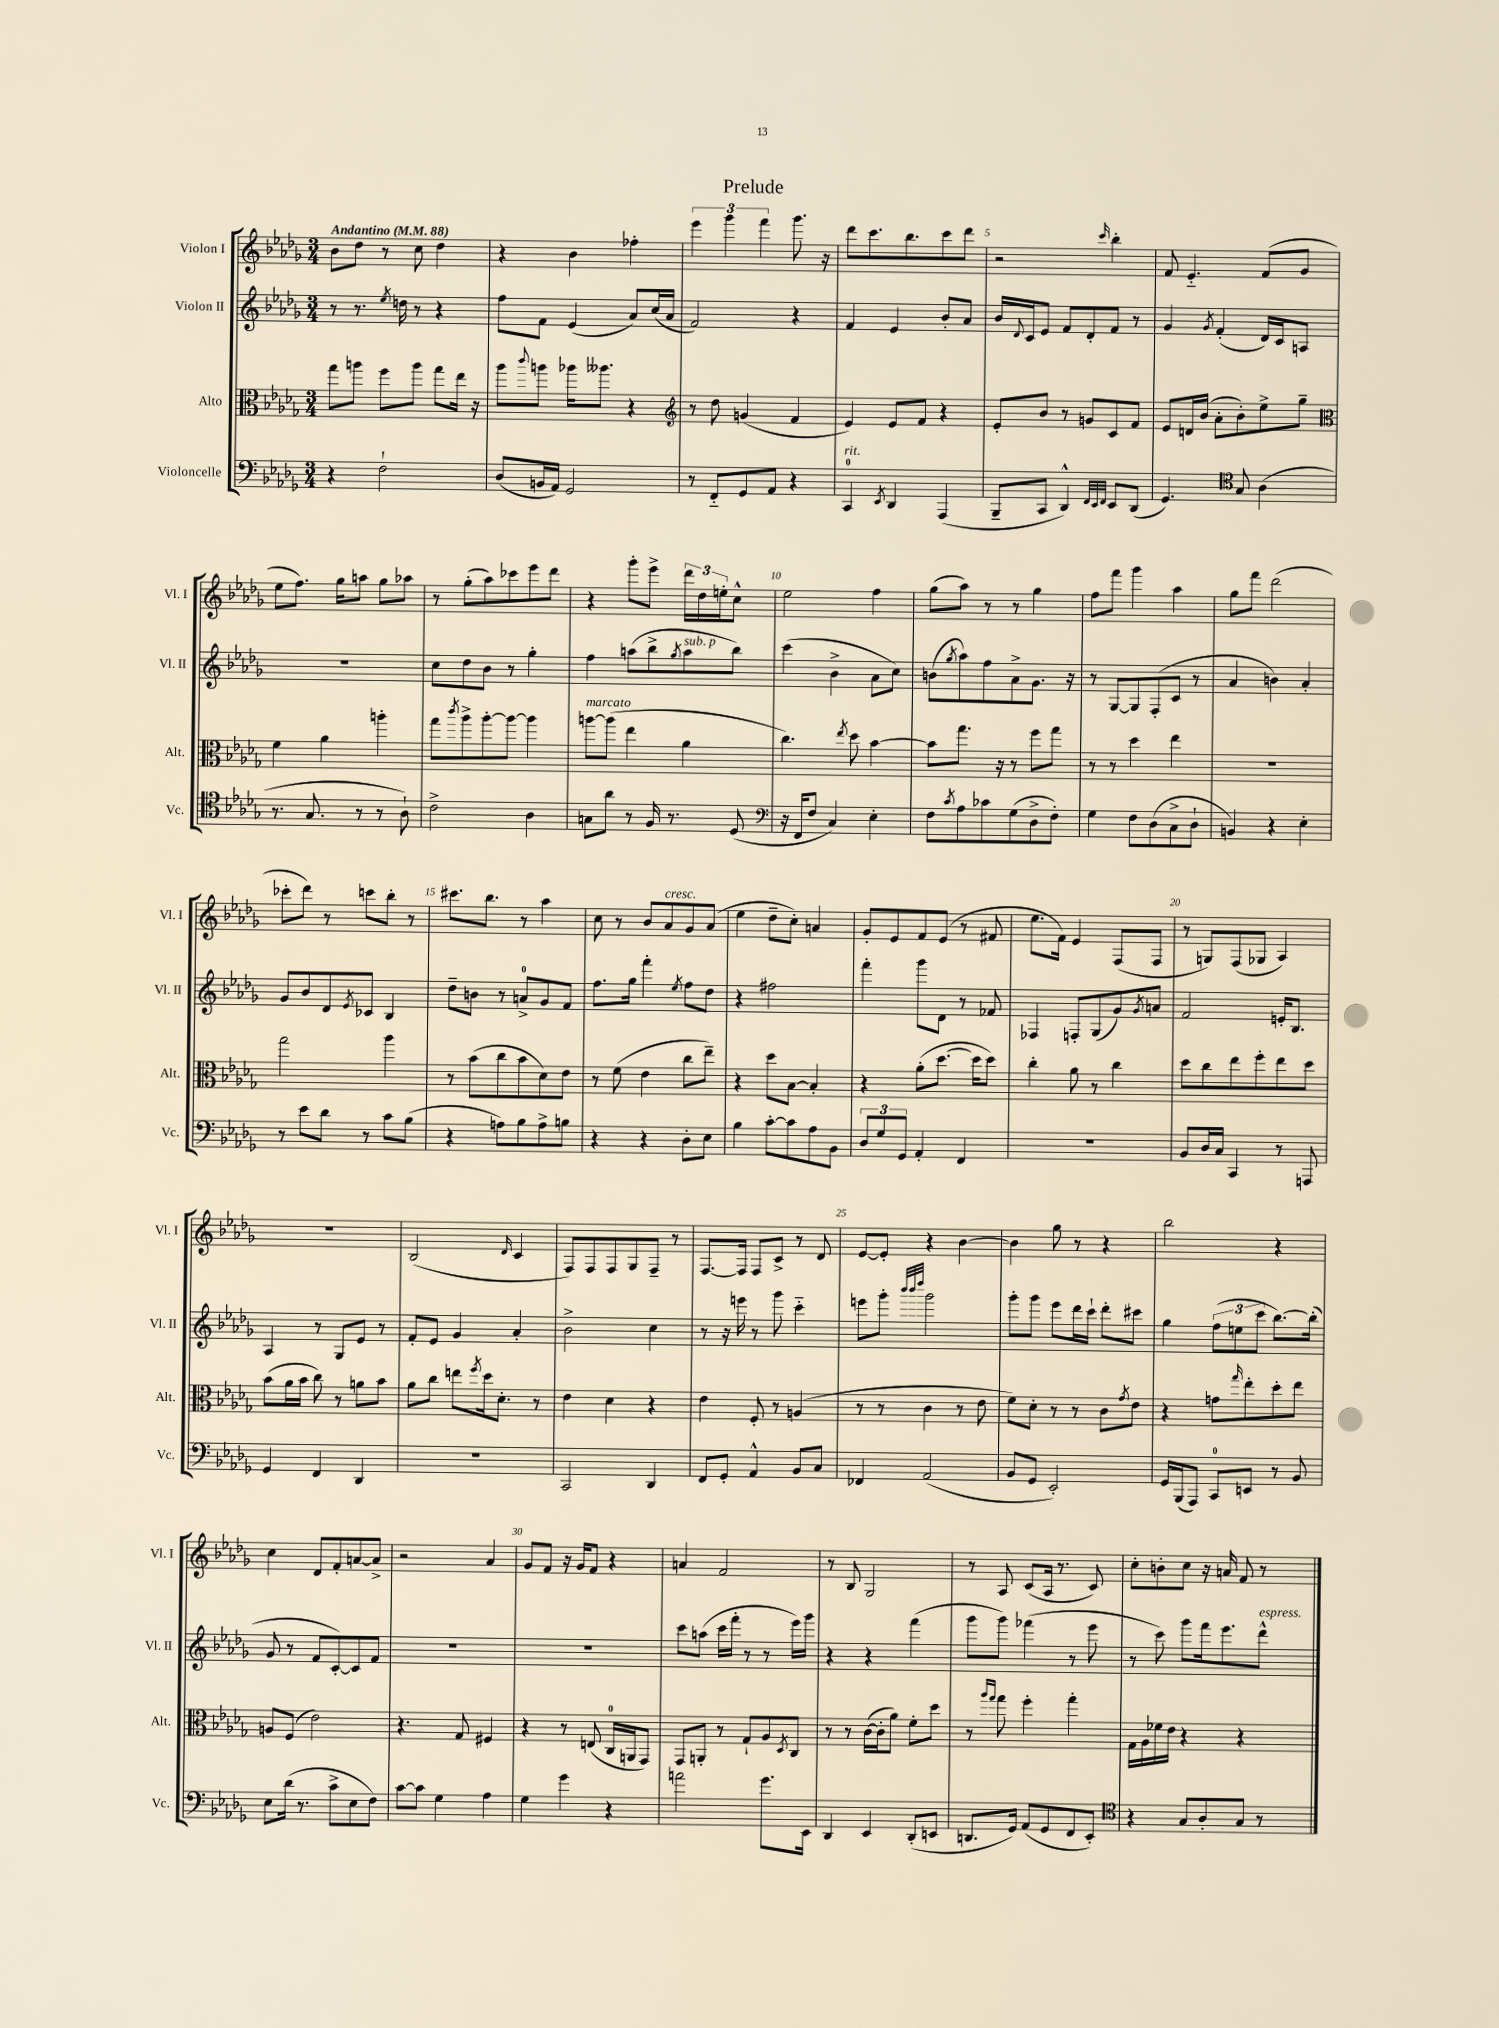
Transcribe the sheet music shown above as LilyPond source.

\header { title = "Prelude" }
<<
\new StaffGroup <<
\new Staff = "s0" \with { instrumentName = "Violon I" shortInstrumentName = "Vl. I" } {
    \clef treble \key des \major \numericTimeSignature \time 3/4 \tempo "Andantino" 4 = 88
    bes'8 des''8 r8 c''8 des''4 |
    r4 bes'4 fes''4-. |
    \tuplet 3/2 { ees'''4 ges'''4 f'''4 } ges'''8. r16 |
    des'''8 c'''8. bes''8. c'''8 des'''8 |
    r2 \grace { c'''16 } bes''4-. |
    f'8 ees'4.-_ f'8( ges'8 |
    ees''8 f''8.) ges''16 a''8 ges''8 aes''8 |
    r8 ges''8-.( aes''8) ces'''8 ees'''8 des'''8 |
    r4 ges'''8-. ees'''8-> \tuplet 3/2 { des'''16 des''16 e''16-. } c''8-^ |
    ees''2 f''4 |
    ges''8( aes''8) r8 r8 ges''4 |
    f''8 f'''8 ges'''4 aes''4 |
    ges''8 f'''8 des'''2( |
    ces'''8-. des'''8) r8 c'''8 bes''8-. r8 |
    cis'''8. bes''8. r8 aes''4 |
    c''8 r8 bes'8 aes'8^\markup { \italic "cresc." } ges'8 aes'8( |
    ees''4 des''8-- c''8-.) a'4 |
    ges'8-. ees'8 f'8 ees'8( r8 fis'8 |
    ees''8. f'16) ees'4 f8( f8 |
    r8 g8) f8( ges8 aes4) |
    R2. |
    bes2( \grace { des'16 } c'4 |
    f8) f8 f8 ges8 f8-- r8 |
    f8.~ f16 f8 c'8-> r8 des'8 |
    ees'8~ ees'8-. r4 bes'4~ |
    bes'4 ges''8 r8 r4 |
    bes''2 r4 |
    c''4 des'8 f'8-. a'8~ a'8-> |
    r2 aes'4 |
    ges'8 f'8 r16 ges'16 f'8 r4 |
    a'4 f'2 |
    r8 bes8 ges2 |
    r8 aes8 c'8( aes16 r8. c'8) |
    c''8-. b'8-. c''8 r16 a'16 f'8 r8 \bar "|." |
}
\new Staff = "s1" \with { instrumentName = "Violon II" shortInstrumentName = "Vl. II" } {
    \clef treble \key des \major \numericTimeSignature \time 3/4
    r8 r8. \acciaccatura { ees''8 } d''16 r8 r4 |
    f''8 f'8 ees'4( aes'8) c''16( aes'16 |
    f'2) r4 |
    f'4 ees'4 bes'8-. aes'8 |
    bes'16 \appoggiatura { des'8 } c'16 ees'8 f'8 des'8-. f'8 r8 |
    ges'4 \acciaccatura { ges'8 } f'4-.( des'16) c'16 a8 |
    R2. |
    c''8 des''8 bes'8 r8 ges''4-. |
    f''4 a''8( bes''8-> \acciaccatura { ges''8 } a''8^\markup { \italic "sub. p" } bes''8) |
    c'''4( bes'4-> aes'8 c''8) |
    b'8( \acciaccatura { ges''8 } aes''8) f''8 aes'8-> ges'8. r16 |
    r8 ges8~ ges8 f8-.( c'8 r8 |
    aes'4 b'4) aes'4-. |
    ges'8 bes'8 des'8 \acciaccatura { ees'8 } ces'8 bes4 |
    des''8-- b'8 r8 a'8-0-> ges'8 f'8 |
    f''8. ges''16 f'''4-. \acciaccatura { ees''8 } f''8 des''8 |
    r4 fis''2 |
    f'''4-. ges'''8 des'8 r8 fes'8 |
    fes4 f8-. ges8( ges'8) \acciaccatura { ges'8 } a'8 |
    f'2 e'16-. bes8. |
    aes4 r8 ges8 ees'8 r8 |
    f'8-. ees'8 ges'4 aes'4-. |
    bes'2-> c''4 |
    r8 r16 e'''16 r8 ges'''8 c'''4-_ |
    e'''8 ges'''8-. \grace { bes'''32 bes'''32 des''''32 } ges'''2 |
    ges'''8-. ges'''8 ees'''8 des'''16 c'''16-! des'''8-. cis'''8 |
    ges''4 \tuplet 3/2 { f''8( e''8 c'''8 } bes''8.~) bes''16-.( |
    ges'8 r8 f'8 c'8~-.) c'8 f'8 |
    R2. |
    R2. |
    c'''8 a''8( c'''16 f'''16-. r8 r8 ees'''16) ges'''16 |
    r4 r4 f'''4( |
    ges'''8 ges'''8) fes'''4( r8 ees'''8 |
    r8 c'''8) ges'''8 f'''16 ees'''8. des'''8-^^\markup { \italic "espress." } \bar "|." |
}
\new Staff = "s2" \with { instrumentName = "Alto" shortInstrumentName = "Alt." } {
    \clef alto \key des \major \numericTimeSignature \time 3/4
    ges''8 a''8 f''8 a''8 ges''8 ees''16 r16 |
    aes''8 \appoggiatura { c'''8 } a''8 aes''16 aeses''8. r4 |
    \clef treble r8 des''8 g'4( f'4 |
    ees'4) ees'8 f'8 r4 |
    ees'8-. bes'8 r8 g'8 c'8 f'8 |
    ees'8 d'16 bes'16( aes'8-. bes'8-.) ees''8-> ges''8-- |
    \clef alto f'4 aes'4 a''4-. |
    ges''8 \acciaccatura { c'''8 } aes''8-> aes''8~-. aes''8~ aes''4 |
    a''8~^\markup { \italic "marcato" } a''8( ees''4 aes'4 |
    c''4.) \acciaccatura { ees''8 } des''8 bes'4~ |
    bes'8 ges''8. r16 r8 f''8 ges''8 |
    r8 r8 des''4 ees''4 |
    R2. |
    ges''2 aes''4 |
    r8 bes'8( c''8 bes'8 des'8) ees'8 |
    r8 f'8( ees'4 c''8 ees''8--) |
    r4 des''8 bes8~ bes4-. |
    r4 aes'8-.( des''8.~ des''16 des''8) |
    c''4-. aes'8 r8 c''4 |
    des''8 c''8 ees''8 f''8-. ees''8 des''8 |
    bes'8( aes'16 bes'16 c''8) r8 a'8 bes'8 |
    aes'8 c''8 e''8 \acciaccatura { f''8 } des''16 des'8.-. r8 |
    ees'4 des'4 r4 |
    ees'4 f8-. r8 a4( |
    r8 r8 c'4 r8 ees'8 |
    f'8) des'8-. r8 r8 c'8 \acciaccatura { ges'8 } ees'8 |
    r4 g'8 \grace { ges''16 } ees''8-. des''8-. ees''8 |
    a8 f8( ees'2) |
    r4. ges8 fis4 |
    r4 r8 e8( c16-0 a,16 ges,8) |
    ges,8 a,8-. r8 ges8-! aes8 \acciaccatura { des8 } c8 |
    r8 r8 c'16~( c'16-. aes'8) f'8-. des''8 |
    r8 \grace { aes''16 ges''16 } ges''8 f''4-. ges''4-. |
    ges16 aes16 fes'16 ees'16 r4 r4 \bar "|." |
}
\new Staff = "s3" \with { instrumentName = "Violoncelle" shortInstrumentName = "Vc." } {
    \clef bass \key des \major \numericTimeSignature \time 3/4
    r4 f2-! |
    des8( b,16 aes,16) ges,2 |
    r8 f,8-_ ges,8 aes,8 r4 |
    c,4-0^\markup { \italic "rit." } \acciaccatura { ees,8 } des,4 aes,,4( |
    bes,,8-- c,8 des,4-^) \grace { f,32 ees,32 f,32 } ees,8 des,8( |
    ges,4.) \clef tenor ges8 aes4( |
    r8. ges8. r8 r8 aes8-!) |
    c'2-> aes4 |
    g8 aes'8 r8 f16 r8. des8( |
    \clef bass r16 f,16 f8 c4) ees4-. |
    f8 \acciaccatura { c'8 } aes8 ces'8 ges8( des8-> f8-.) |
    ges4 f8 des8( c8-> des8-! |
    b,4) r4 ees4-. |
    r8 ees'8 des'8 r8 c'8 bes8( |
    r4 a8) bes8 a8-> b8 |
    r4 r4 des8-. ees8 |
    bes4 c'8~-. c'8 aes8 bes,8 |
    \tuplet 3/2 { des8 ges8 ges,8 } aes,4-. f,4 |
    R2. |
    bes,8 des16 c16 c,4 r8 a,,8 |
    ges,4 f,4 des,4 |
    R2. |
    c,2 des,4 |
    f,8 ges,8-. aes,4-^ bes,8 c8 |
    fes,4 aes,2( |
    bes,8 ges,8 ees,2-.) |
    ges,16 bes,,16( aes,,8) c,8-0 e,8 r8 bes,8 |
    ees8 des'16( r8. c'8-> ees8 f8) |
    c'8~ c'8 ges4 aes4 |
    ges4 ges'4 r4 |
    a'2 ges'8. ees,16 |
    des,4 ees,4 des,8-.( e,8 |
    d,8. ges,16) aes,8( ges,8 f,8 ees,8-.) |
    \clef tenor r4 ges8 aes8-. ges8 r8 \bar "|." |
}
>>
>>
\layout { \context { \Score \override BarNumber.break-visibility = ##(#f #t #t) barNumberVisibility = #(every-nth-bar-number-visible 5) } }
